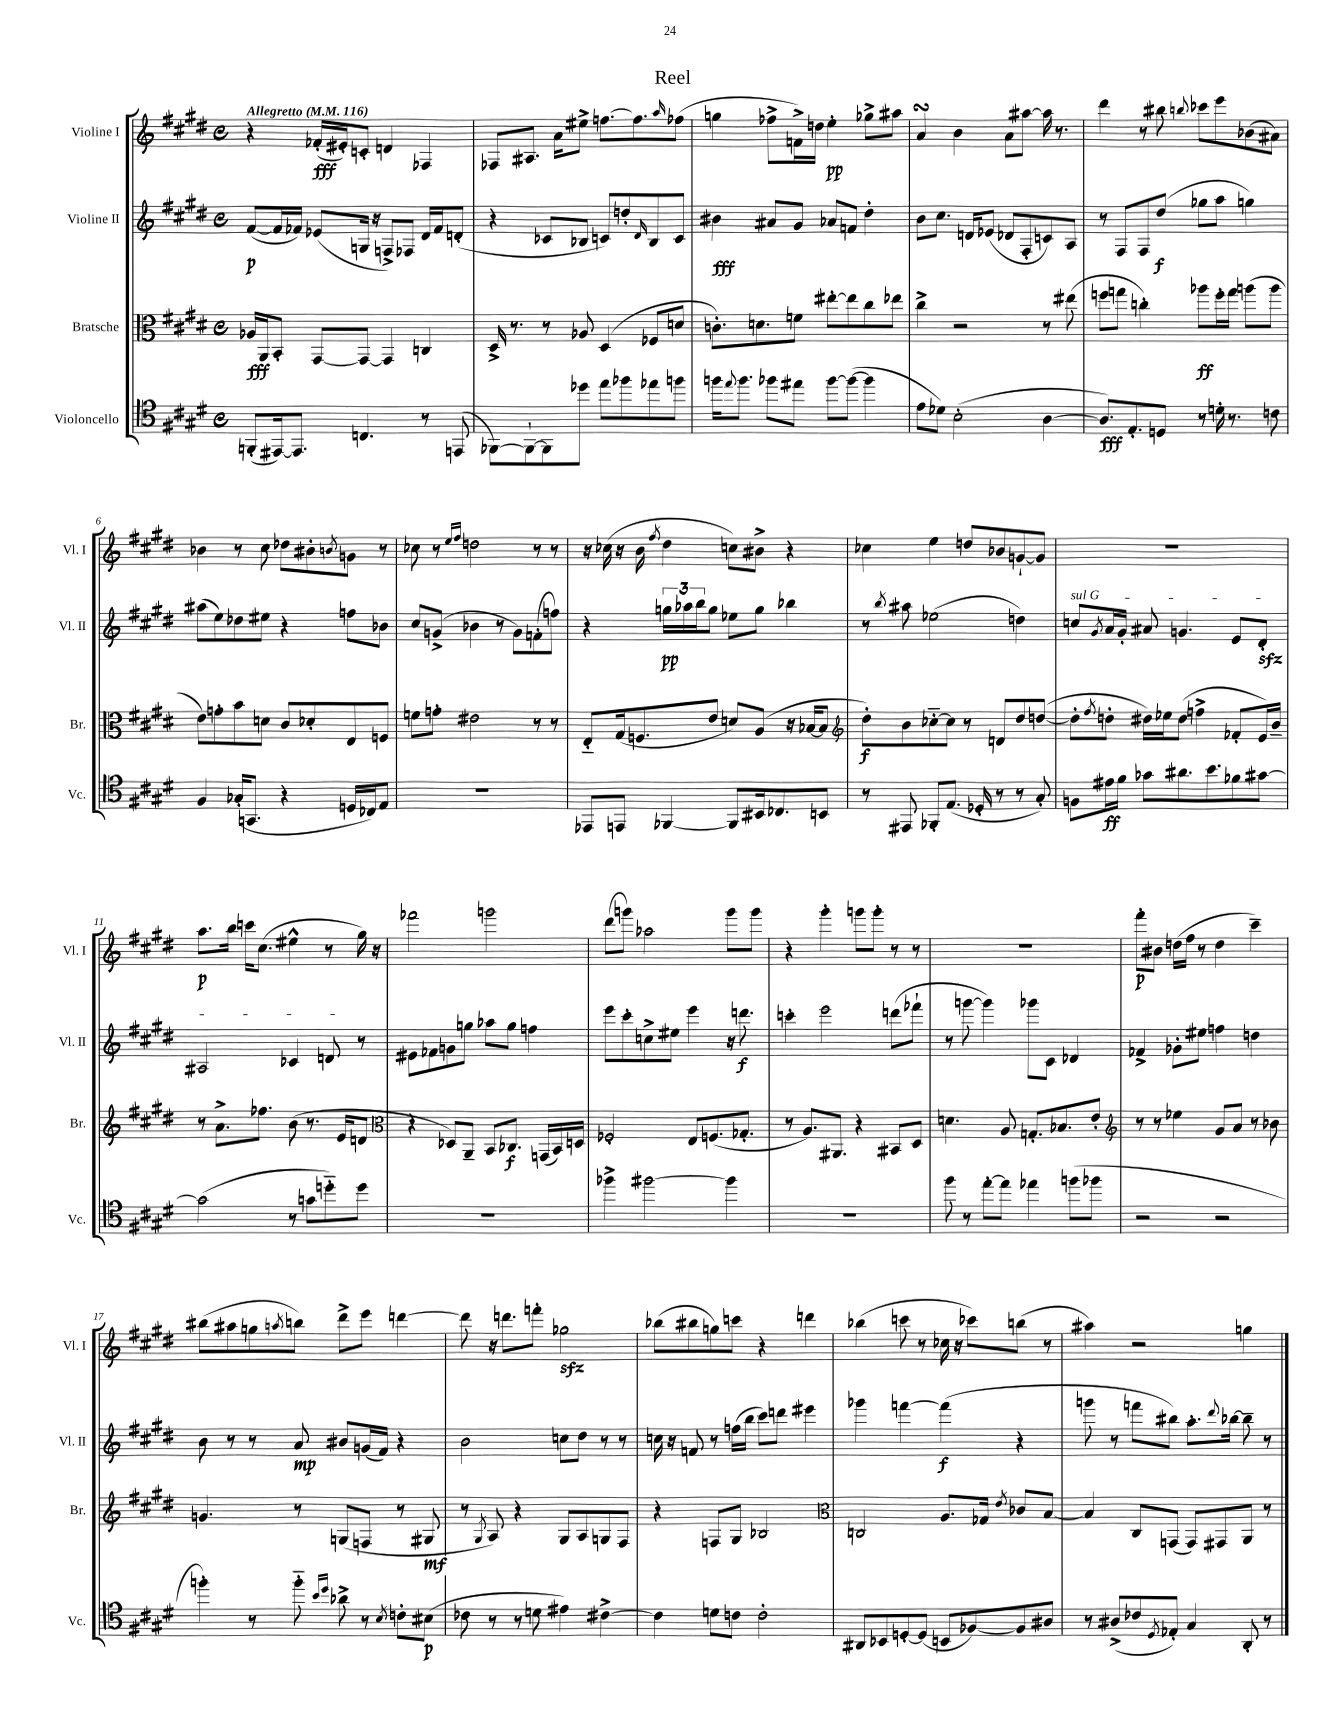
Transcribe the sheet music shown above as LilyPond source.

\header { title = "Reel" }
<<
\new StaffGroup <<
\new Staff = "s0" \with { instrumentName = "Violine I" shortInstrumentName = "Vl. I" } {
    \clef treble \key e \major \defaultTimeSignature \time 4/4 \tempo "Allegretto" 4 = 116
    r4 fes'16-.\fff( eis'16-.) c'8-. d'4 fes4 |
    fes8 ais8. a'16 eis''8-> f''8.~ f''8. \grace { a''16 } fes''8( |
    g''4 fes''8-> f'16->) d''16 e''4-.\pp ges''8-> ais''8 |
    a'4\turn b'4 a'8 ais''8~ ais''16 r8. |
    dis'''4 r8 bis''8 \appoggiatura { b''8 } ces'''8 e'''8 bes'8( ais'8) |
    bes'4 r8 cis''8 des''8 bis'8-. \acciaccatura { b'8 } g'8 r8 |
    ces''8 r8 \grace { e''16 fis''16 } d''2 r8 r8 |
    r16 ces''16( r16 b'16 \acciaccatura { fis''8 } dis''4 c''8) bis'8-> r4 |
    ces''4 e''4 d''8 bes'8 g'8~-! g'8 |
    R1 |
    a''8.\p b''16 c'''16 cis''8.( eis''4-^ r8 gis''16) r16 |
    fes'''2 g'''2 |
    dis'''8( g'''8) aes''2 g'''8 g'''8 |
    r4 gis'''4-. g'''8 g'''8-. r8 r8 |
    R1 |
    fis'''8-.\p bis'8 d''16( fis''16 r8 d''4 cis'''4--) |
    bis''8( ais''8 g''8 \acciaccatura { a''8 } b''8) dis'''8-> e'''8 d'''4~ |
    d'''8 r16 d'''8. f'''8-. ges''2\sfz |
    bes''8( bis''8 g''8) c'''8 r4 d'''4 |
    bes''4( c'''8 r8 ces''16 r16 ces'''8) b''8( r8 |
    ais''4) r2 g''4 \bar "|." |
}
\new Staff = "s1" \with { instrumentName = "Violine II" shortInstrumentName = "Vl. II" } {
    \clef treble \key e \major \defaultTimeSignature \time 4/4
    fis'8~\p( fis'16 fes'16) ees'8( g16 r16 f8->) fes8 dis'16 fes'16 d'8-.( |
    r4 ces'8 bes8 c'8) d''8-. \grace { dis'16 } bes8 c'8 |
    bis'4\fff ais'8 gis'8 aes'8 f'8 dis''4-. |
    b'8 cis''8. d'16 ees'8( des'8 fis8-. c'8) a8 |
    r8 fis8 fis8 dis''8\f( ges''8 a''8 g''4) |
    ais''8( e''8) des''8 eis''8 r4 f''8 bes'8 |
    cis''8 g'8->( bes'4 r8 g'8) f'8-.( f''8) |
    r4 \tuplet 3/2 { g''16\pp aes''16 b''16 } g''8 ees''8 g''8 bes''4 |
    r8 \acciaccatura { b''8 } ais''8 ees''2( d''4) |
    \once \override TextSpanner.bound-details.left.text = \markup { \italic "sul G" } c''8\startTextSpan \acciaccatura { gis'8 } a'16 gis'16-. ais'8 g'4. e'8 dis'8-.\sfz |
    ais2 ces'4 d'8\stopTextSpan r8 |
    eis'8 fes'8 g'8 g''8 aes''8 g''8 f''4 |
    e'''8 cis'''8-. c''8-> eis''8 e'''4 r16 d'''8.\f |
    c'''4-. e'''2 d'''8( fes'''8-! |
    r8 g'''8~ g'''4) ges'''8 cis'8 des'4 |
    fes'4-> ges'8-. eis''8 f''4 d''4 |
    b'8 r8 r8 a'8\mp bis'8 g'16( fis'16) r4 |
    b'2 c''8 dis''8 r8 r8 |
    c''16 r16 f'8 r8 f''16( b''16 cis'''8) d'''8 eis'''4 |
    ges'''4 f'''4~ f'''4\f( r4 |
    g'''8 r8 f'''8 bis''8) a''8.-. \appoggiatura { dis'''8 } bes''16~ bes''8-- r8 \bar "|." |
}
\new Staff = "s2" \with { instrumentName = "Bratsche" shortInstrumentName = "Br." } {
    \clef alto \key e \major \defaultTimeSignature \time 4/4
    aes16\fff a,16 b,8-. gis,8~ gis,8~ gis,4 c4 |
    dis16-> r8. r8 aes8 dis4( fes8 d'8 |
    c'8.-.) d'8. f'8 eis''8~-. eis''8 cis''8 ees''8 |
    cis''4-> r2 r8 eis''8( |
    f''8 g''8 c''4-.) aes''8\ff f''16-. g''16 a''8( a''8 |
    e'8) g'8-. b'8 d'8 cis'8 des'8-. e8 f8 |
    f'8 g'8-. eis'2 r8 r8 |
    e8-_ gis16( f8. e'8 d'8) a8( r16 bes16~ bes8 |
    \clef treble dis''8-.\f) b'8 ces''8~-_ ces''8 r8 d'8 dis''8 d''8~( |
    d''8-. \acciaccatura { fis''8 } d''8-. dis''16) ees''16 dis''8( f''4-> fes'8-. e'16) b'16-- |
    r8 a'8.-> fes''8. b'8( r8. e'16 d'8 |
    \clef alto r4 des8) a,8-- b,8 ces8.\f g,16( b,16) d16 |
    fes2-. e8 f8.( ges8.-. |
    r8 a8.) ais,8. r4 bis,8 dis8 |
    d'4. a8 g8.-. bes8. e'8-. |
    \clef treble r8 r8 ees''4 gis'8 a'8 r8 bes'8 |
    g'4. r8 g8( f8 r8 gis8\mf |
    r8 \acciaccatura { gis8 } a8) r4 gis8 a8 g8 fis8 |
    r4 f8 gis8 bes2 |
    \clef alto c2 a8. ges16 \acciaccatura { e'8 } ces'8 b8~ |
    b4 cis8 g,8( g,8) gis,8 a,8 r8 \bar "|." |
}
\new Staff = "s3" \with { instrumentName = "Violoncello" shortInstrumentName = "Vc." } {
    \clef tenor \key e \major \defaultTimeSignature \time 4/4
    f,8-.( eis,16~) eis,8. c4. r8 e,8( |
    fes,8~) fes,8~-! fes,8 des''8 e''8 fes''8 ees''8 f''8 |
    f''16 \appoggiatura { e''8 } f''8. fes''8 eis''8 fes''8~ fes''8~( fes''4 |
    e'8 des'8) b2-.( a4~ |
    a8.\fff) e8.-. d8 r8 d'16-. r8. c'8 |
    fis4 ges16-.( g,8. r4 d16 ces16) e8 |
    R1 |
    ees,8 e,8 fes,4~ fes,8 bis,16 ces8. b,8 |
    r8 eis,8 fes,8-. e8.( des16-. r8 r8 gis8-.) |
    f8 eis'16\ff fis'16 ges'8 ais'8. b'8. fes'8 gis'8~ |
    gis'2( r8 g'8 d''8-_) d''8 |
    R1 |
    fes''4-> fis''2~ fis''4 |
    R1 |
    fis''8 r8 e''8~-. e''8 ees''4 f''8( fes''8 |
    r2 r2 |
    f''4-.) r8 f''8-_ \grace { b'16 dis''16 } aes'8-> r8 \acciaccatura { b8 } c'8-. bis8\p( |
    ces'8 r8 r8 d'8 eis'4) cis'4~-> |
    cis'4 d'8 c'8 c'2-. |
    ais,8 bes,8 d8~-. d8( b,8 fes8~) fes8 ais8 |
    r8 ais8->( ces'8 \acciaccatura { dis8 } ees8-.) gis4 a,8-. r8 \bar "|." |
}
>>
>>
